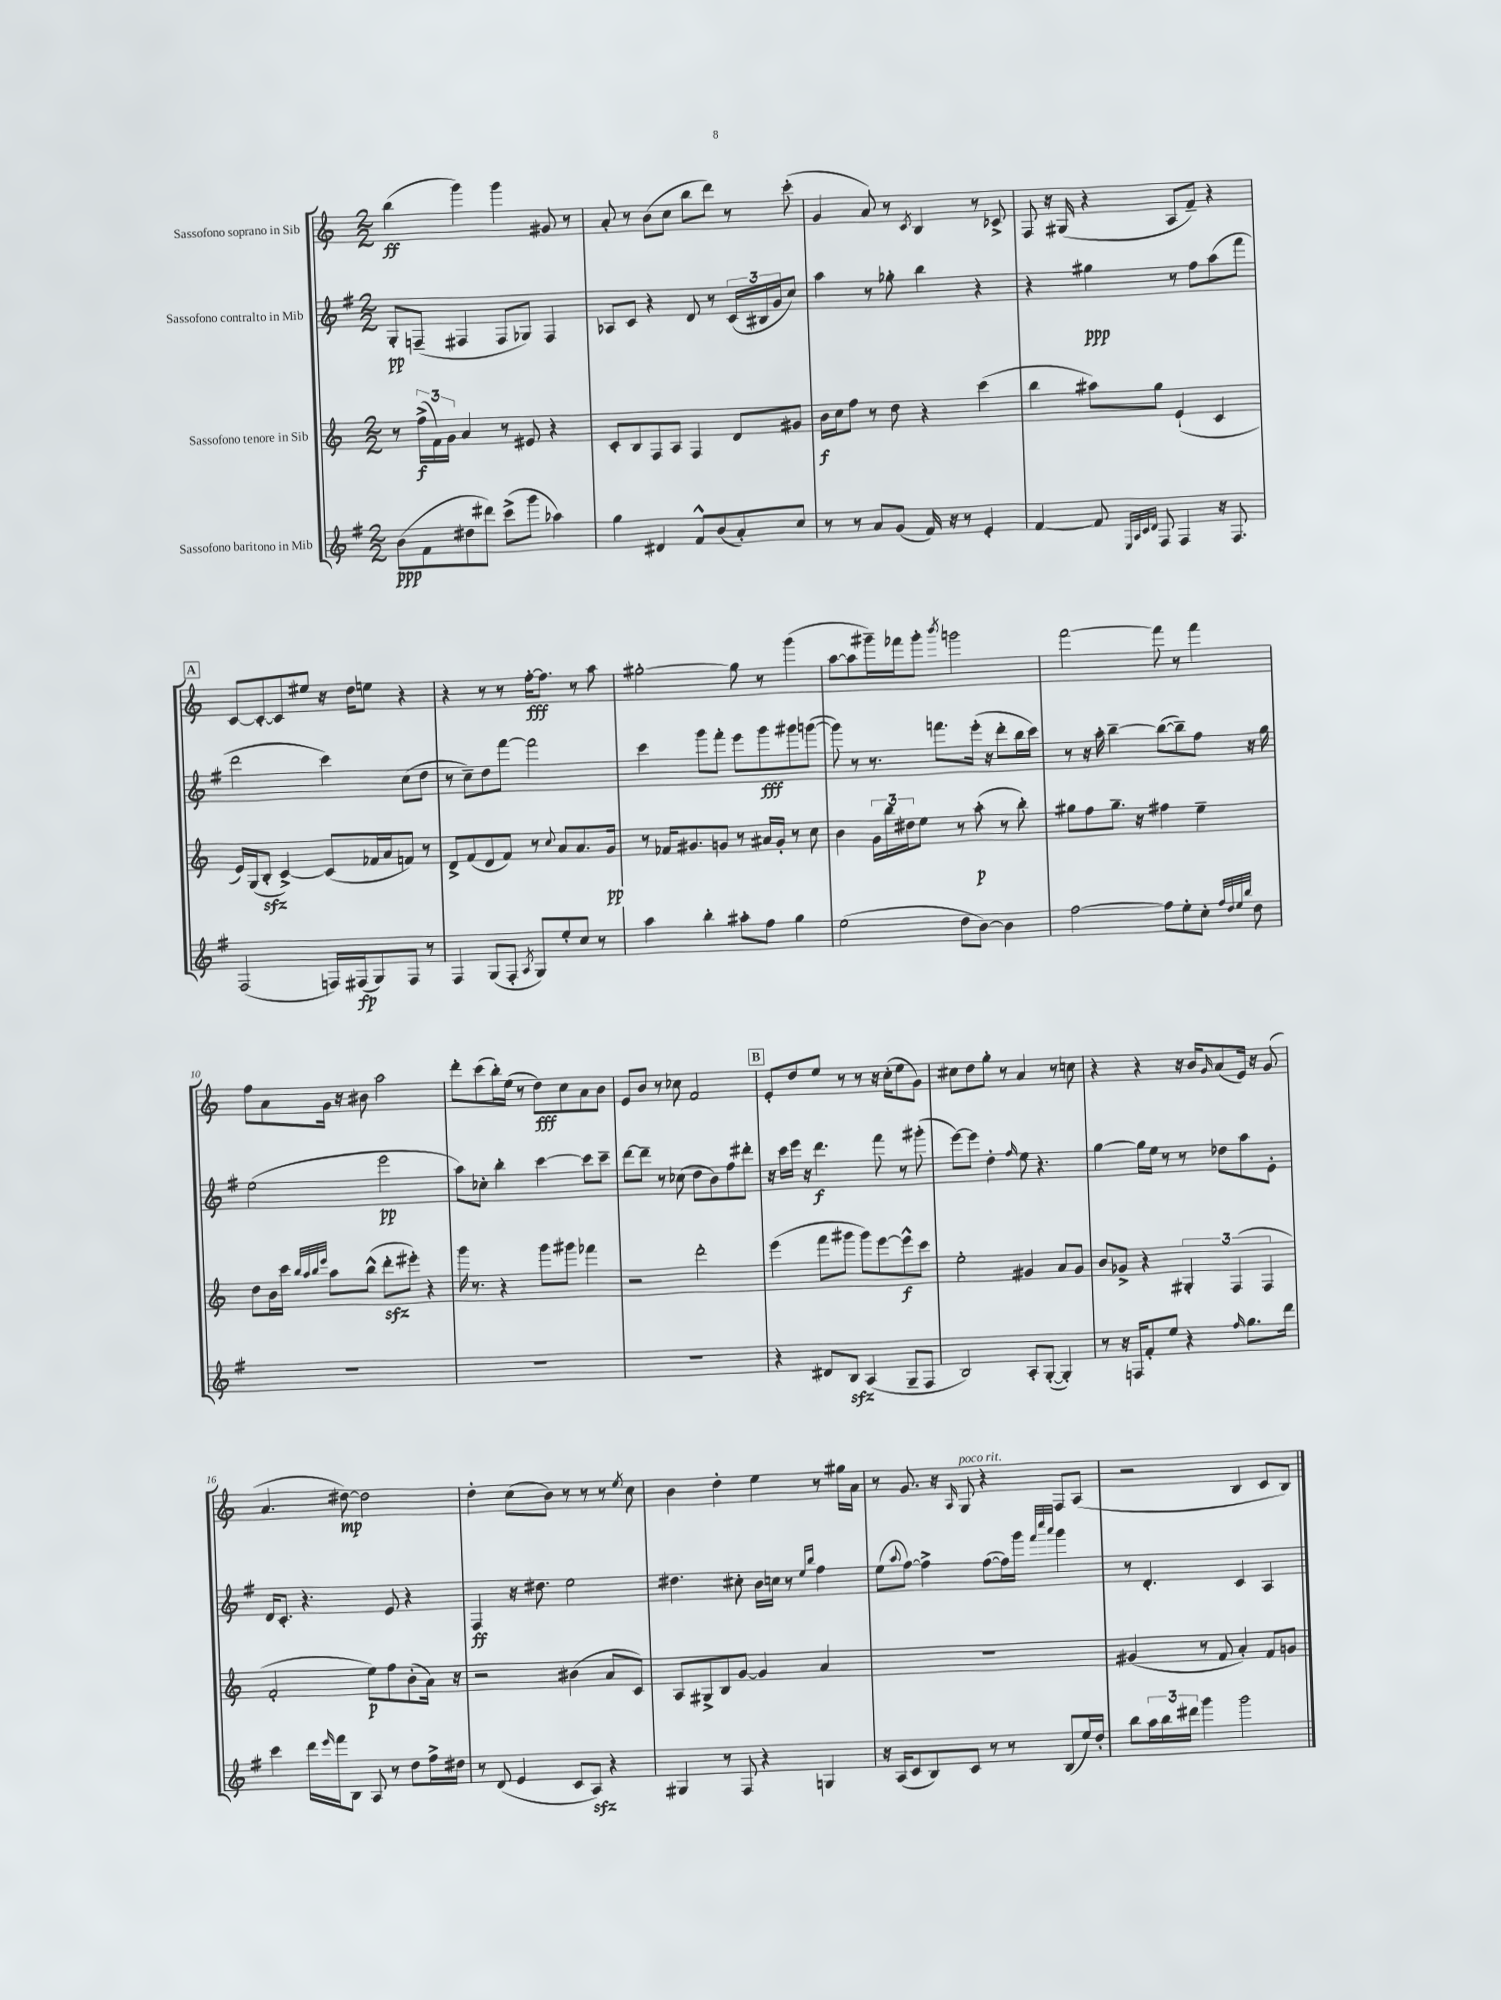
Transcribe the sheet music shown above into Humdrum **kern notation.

**kern	**kern	**kern	**kern
*staff4	*staff3	*staff2	*staff1
*clefG2	*clefG2	*clefG2	*clefG2
*k[f#]	*k[]	*k[f#]	*k[]
*M2/2	*M2/2	*M2/2	*M2/2
(8b	8r	8G'	(4bb
8f#	(24ff^	(8F~	.
.	24f)	.	.
.	24g	.	.
8dd#	4a	4F#	4ggg)
8ddd#)	.	.	.
(8ccc^	8r	8F#	4ggg
8ggg	8e#	8G-)	.
4aa-)	4r	4F#	8g#
.	.	.	8r
=	=	=	=
4gg	8c'	8A-	8a'
.	8B	8c	8r
4d#	8F	4r	(8b
.	8A	.	8cc
8f#^^	4F	8d	8bb
(8b	.	8r	8ddd)
8a')	8d	(24c	8r
.	.	24B#	.
.	.	24g	.
8cc	8g#	8cc)	(8ccc'
=	=	=	=
8r	16b	4aa	4g
.	16cc	.	.
8r	8ff	.	.
8a	8r	8r	8a)
(8g	8dd	8gg-'	8r
.	.	.	8qc
16f#)	4r	4bb	4B
16r	.	.	.
8r	.	.	.
4e'	(4ccc	4r	8r
.	.	.	8c-^
=	=	=	=
[4f#	4bb	4r	8F
.	.	.	16r
.	.	.	(16G#
8f#]	8aa#)	4gg#	4r
32qqE	.	.	.
32qqA	.	.	.
32qqc	.	.	.
32qqd	.	.	.
8F#	8gg	.	.
4F#	(4e`	8r	8A
.	.	8ff#	8f~)
16r	4c	(8aa	4r
8.F#	.	.	.
.	.	8fff#	.
=	=	=	=
(2F#	16e)	2ddd	[8c
.	(16G	.	.
.	8B'	.	8c'_
.	[4c^)	.	8c]
.	.	.	8ee#
16F)	(8c]	4ccc)	16r
(16F#	.	.	16dd
8G)	16f-	.	8ee
.	16a	.	.
8F#	8f)	(8cc	4r
8r	8r	8dd	.
=	=	=	=
4F#	8d^	8r	4r
.	(8f	8cc~)	.
(8G	8d	8dd	8r
8F#'	8f)	[8fff#	8r
8qA	.	.	.
8G)	8r	2fff#]	[16ff'
.	.	.	8.ff]
.	8qqcc	.	.
8ee'	8a	.	.
8cc	8.a	.	8r
8r	.	.	8aa
.	16g	.	.
=	=	=	=
4aa	8r	4ccc	[2gg#'
.	16f-	.	.
.	8.g#	.	.
4bb'	.	8ggg	.
.	8g	8fff#'	.
8aa#'	8r	8eee	8gg#]
8ff#	16a#	8ggg	8r
.	16g'	.	.
4gg	8r	8ggg#	(4ggg
.	8cc	([8ggg	.
=	=	=	=
(2ee	4b	8ggg])	[8aa
.	.	8r	8aa]
.	24g	8.r	16ggg#~)
.	24bb	.	.
.	.	.	16fff-
.	24dd#	.	.
.	8ee	.	8ggg#'
.	.	8.fff	.
.	.	.	8qbbb
8dd	8r	.	2ggg
[8b)	(8aa'	(16eee'	.
.	.	16r	.
4b]	8r	8ddd'	.
.	8bb')	16bb	.
.	.	16ccc)	.
=	=	=	=
[2ff#	8gg#	8r	[2fff
.	8ff	16r	.
.	.	16aa'	.
.	8.gg#~	[4bb~	.
.	16r	.	.
8ff#]	4ff#	(8bb_	8fff]
8ee'	.	8bb~])	8r
8cc'	4ee~	8ff#	4fff
32qqff#	.	.	.
32qqdd	.	.	.
32qqee	.	.	.
32qqbb	.	.	.
8dd	.	16r	.
.	.	16gg	.
=	=	=	=
1r	8dd	(2ee	8ff
.	16b	.	8a
.	16ccc	.	.
.	32qqbb	.	.
.	32qqaa	.	.
.	32qqbb	.	.
.	32qqeee	.	.
.	8aa	.	16g
.	.	.	16r
.	(8bb^^	.	8b#
.	8ddd'	2eee	2aa
.	8eee#')	.	.
.	4r	.	.
=	=	=	=
1r	16ggg	8aa)	8ddd'
.	8.r	.	.
.	.	8cc-'	(8ccc
.	4r	4bb'	16bb')
.	.	.	(16ee
.	.	.	8r
.	8ggg	[4ccc	8dd)
.	8ggg#	.	8cc
.	4fff-	8ccc]	8a
.	.	8ccc~	8b
=	=	=	=
1r	2r	[8ddd	8e
.	.	8ddd~]	8b
.	.	8r	8r
.	.	(8cc-	8cc-
.	2ddd'	8dd	2f
.	.	8b)	.
.	.	8ff#	.
.	.	8ddd#'	.
=	=	=	=
4r	(4eee	16r	8e'
.	.	16ccc	.
.	.	16eee	8dd
.	.	16r	.
8d#	8fff	4.ddd	8ee
8B	8ggg#	.	8r
(4A	8ggg#)	.	8r
.	[8eee	8fff#	16r
.	.	.	(16cc'
8G~	8eee^^]	8r	8ee
8F#	8ccc	(8ggg#'	8g)
=	=	=	=
2B)	2ee'	[8eee)	8cc#
.	.	8eee]	8dd
.	.	4dd'	8gg'
.	.	.	8r
.	.	16qqff#	.
8A'	4g#	8ee	4a
([8G'	.	4.r	.
4G'])	8a	.	8r
.	8g#	.	8cc
=	=	=	=
8r	8b	[4gg	4r
16r	8g-^	.	.
16F	.	.	.
8f#'	4r	16gg]	4r
.	.	16ee	.
8ee	.	8r	.
4r	6G#'	8r	16r
.	.	.	16b
.	.	.	16qqg
.	.	8dd-	(8a
.	(6F	.	.
16qqff#	.	.	.
8.gg	.	8aa	16e)
.	.	.	16r
.	6F	.	.
.	.	8e'	(8g
16ddd	.	.	.
=	=	=	=
4ccc	2f'	16d	4.a
.	.	8.c'	.
16ddd	.	4.r	.
16qqeee	.	.	.
16fff#	.	.	.
8B	.	.	[8dd#)
8A	8ee)	.	2dd#]
8r	8ff	8e	.
8dd	(8b'	4r	.
16ff#^	16a)	.	.
16dd#	16r	.	.
=	=	=	=
8r	2r	4F#	4dd'
(8d	.	.	.
4e	.	16r	(8cc
.	.	8.dd#	.
.	.	.	8b)
8c	(4b#	2ee	8r
8A)	.	.	8r
4r	8a	.	8r
.	.	.	8qee
.	8c)	.	8cc
=	=	=	=
4G#	8A	4.dd#	4b
.	8G#^	.	.
8r	8B	.	4dd'
8F#	[8g	8cc#'	.
4r	4g]	16b	4ee
.	.	16cc	.
.	.	8r	.
.	.	16qqee	.
.	.	16qqbb	.
4G	4a	4ff#	8r
.	.	.	16gg#
.	.	.	16a
=	=	=	=
16r	1r	(8ee	8r
(16A	.	.	.
.	.	8qqaa	.
8c	.	[8ff#)	8.g
8B)	.	4ff#^]	.
.	.	.	16r
.	.	.	16qqA
8c	.	.	8G
8r	.	([8ff#	4r
8r	.	16ff#])	.
.	.	16ggg	.
.	.	32qqfff#	.
.	.	32qqcccc	.
.	.	32qqaaa	.
(8B	.	4ggg	8F
16ee)	.	.	(8A
16dd'	.	.	.
=	=	=	=
8bb	(4g#	8r	2r
24aa	.	4.d'	.
24bb	.	.	.
24ddd#	.	.	.
4ggg	8r	.	.
.	8f	.	.
2ggg	4a')	4c	4B
.	8f	4A	8c
.	8g	.	8B)
==	==	==	==
*-	*-	*-	*-
